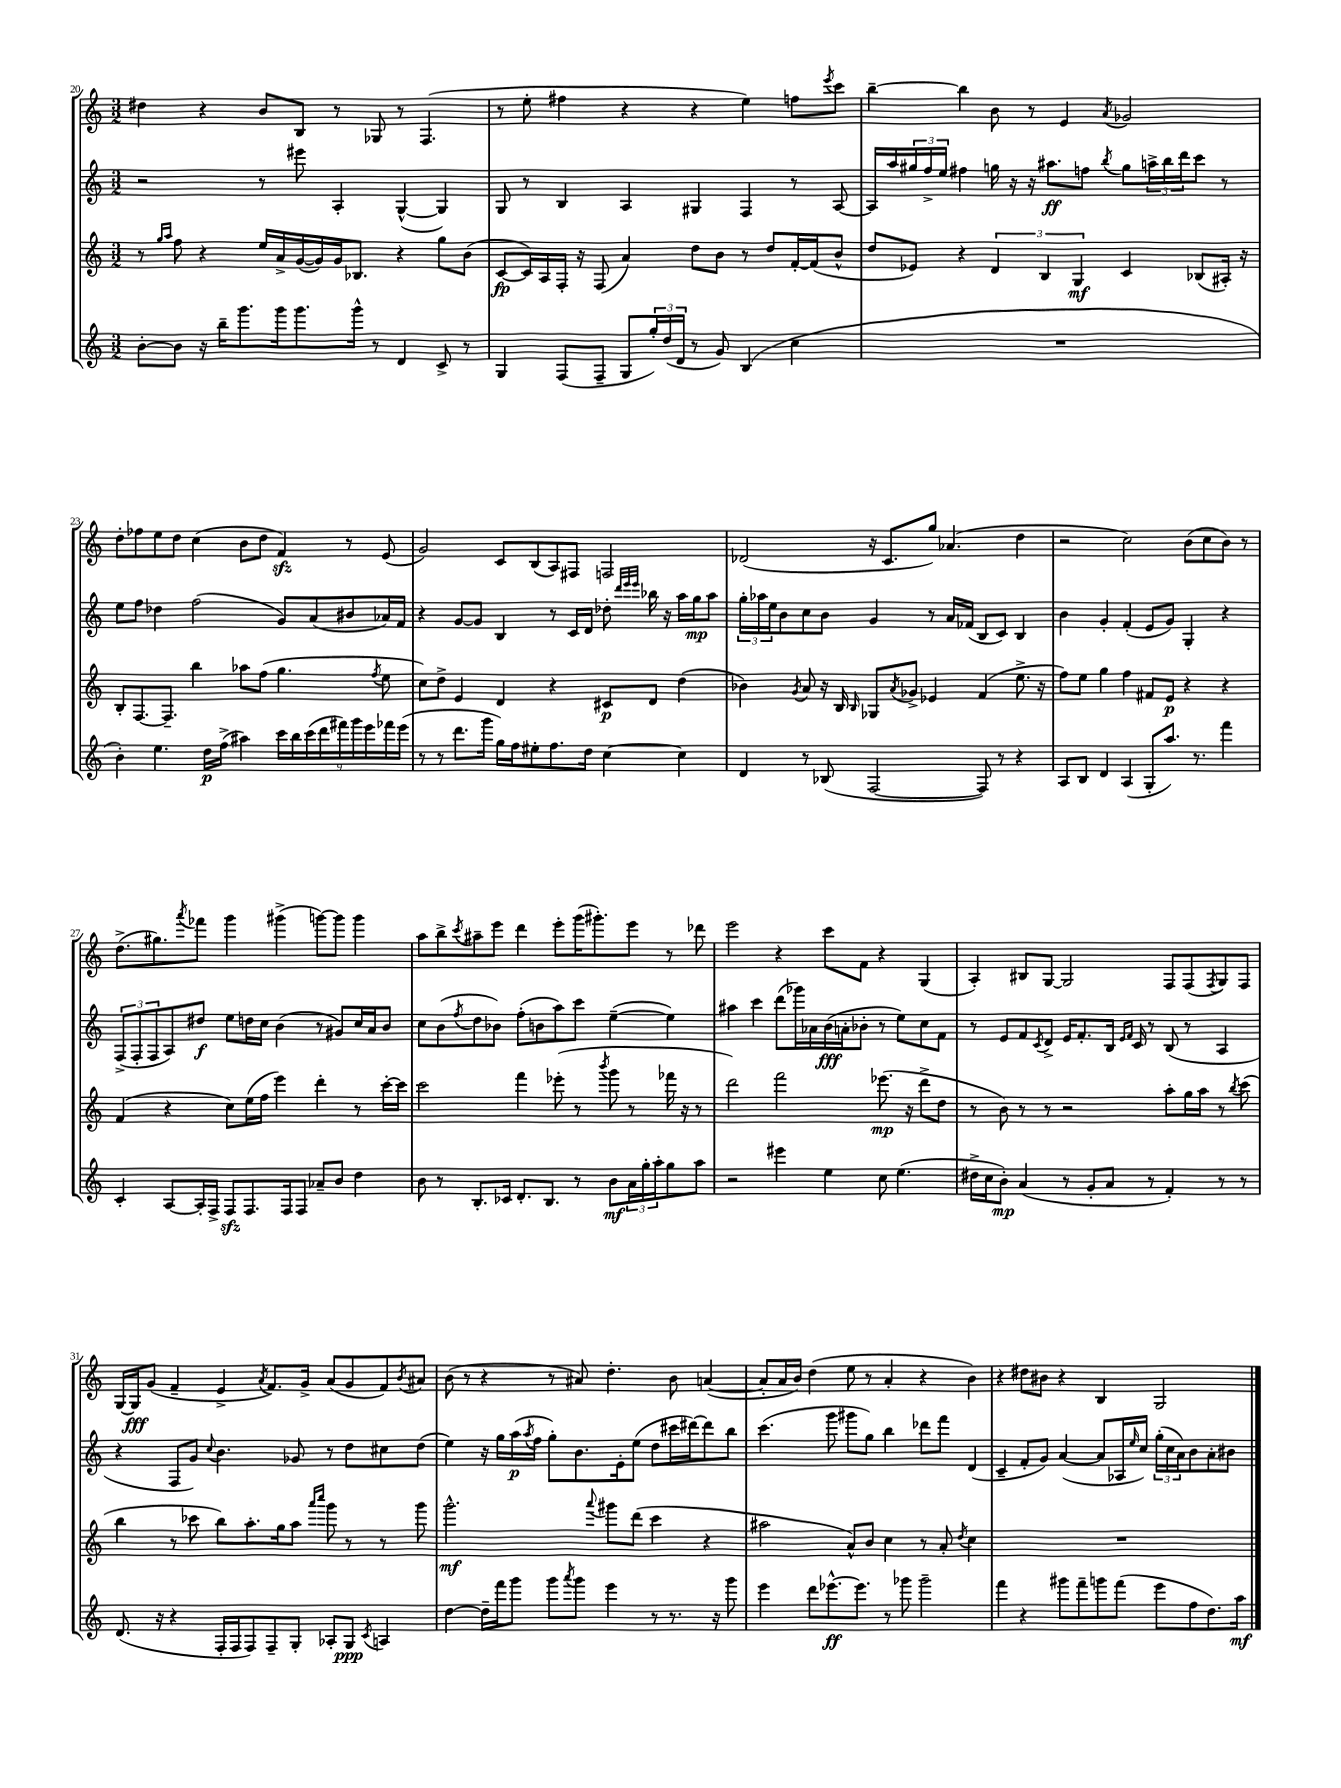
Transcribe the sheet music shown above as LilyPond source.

<<
\new StaffGroup <<
\new Staff = "s0" {
    \clef treble \key c \major \numericTimeSignature \time 3/2
    dis''4 r4 b'8 b8 r8 ges8 r8 f4.( |
    r8 e''8-. fis''4 r4 r4 e''4) f''8 \acciaccatura { e'''8 } c'''8 |
    b''4~-- b''4 b'8 r8 e'4 \acciaccatura { a'8 } ges'2 |
    d''8-. fes''8 e''8 d''8 c''4( b'8 d''8 f'4\sfz) r8 e'8( |
    g'2) c'8 b8( a8) fis8 f2 |
    des'2( r16 c'8. g''8) aes'4.( d''4 |
    r2 c''2) b'8( c''8 b'8) r8 |
    d''8.->( gis''8.) \acciaccatura { a'''8 } fes'''8 g'''4 gis'''4->( g'''8~) g'''8 g'''4 |
    a''8 b''8-> \acciaccatura { c'''8 } ais''8-- e'''8 d'''4 e'''8-. g'''16( gis'''8.-.) e'''8 r8 des'''8 |
    e'''2 r4 c'''8 f'8 r4 g4( |
    a4-.) bis8 g8~ g2 f8 f8( \acciaccatura { f8 } g8) f8 |
    g16~ g16\fff g'8( f'4-- e'4-> \acciaccatura { a'8 } f'8.) g'16-> a'8( g'8 f'8) \acciaccatura { b'8 } ais'8 |
    b'8( r8 r4 r8 ais'8) d''4.-. b'8 a'4~( |
    a'8-. a'16 b'16) d''4( e''8 r8 a'4-. r4 b'4) |
    r4 dis''8 bis'8 r4 b4 g2 \bar "|." |
}
\new Staff = "s1" {
    \clef treble \key c \major \numericTimeSignature \time 3/2
    r2 r8 eis'''8 a4-. g4~-^( g4) |
    g8 r8 b4 a4 gis4 f4 r8 a8~ |
    a16 a''16 \tuplet 3/2 { gis''16 f''16-> e''16 } fis''4 g''16 r16 r16 ais''8.\ff f''8 \acciaccatura { b''8 } g''8 \tuplet 3/2 { a''16-> b''16 d'''16 } c'''8 r8 |
    e''8 f''8 des''4 f''2( g'8) a'8( bis'8 aes'16) f'16 |
    r4 g'8~ g'8 b4 r8 c'16 d'16 des''8-. \grace { d'''32 e'''32 e'''32 } bes''16 r16 a''16 g''16\mp a''8 |
    \tuplet 3/2 { g''16-. aes''16 e''16 } b'8 c''8 b'8 g'4 r8 a'16 fes'16( b8 c'8) b4 |
    b'4 g'4-. f'4-.( e'8 g'8) g4-. r4 |
    \tuplet 3/2 { f8->( f8-. f8 } a8) dis''8\f e''8 d''16 c''16 b'4( r8 gis'8) c''16 a'16 b'8 |
    c''8 b'8( \acciaccatura { f''8 } d''8 bes'8) f''8-.( b'8 a''8) c'''8 e''4~--( e''4) |
    ais''4 c'''4 d'''8( ges'''16) aes'16 b'16\fff( a'16-. bes'8-. r8 e''8) c''8 f'8 |
    r8 e'8 f'8 \acciaccatura { c'8 } d'8-> e'16 f'8.-. b16 \grace { e'16 f'16 } c'16 r8 b8( r8 a4 |
    r4 f8 g'8) \appoggiatura { c''8 } b'4. ges'8 r8 d''8 cis''8 d''8( |
    e''4) r16 g''16 a''16\p( \acciaccatura { a''8 } f''16 g''8-.) b'8. e'16-. e''8( d''8 cis'''16 dis'''16~) dis'''8 b''8 |
    c'''4.( g'''8 gis'''8 g''8) b''4 des'''8 f'''8 d'4( |
    c'4-- f'8-. g'8) a'4~( a'8 aes16 \grace { e''16 } c''16) \tuplet 3/2 { g''16-.( c''16 a'16) } b'8 a'8-. bis'8 \bar "|." |
}
\new Staff = "s2" {
    \clef treble \key c \major \numericTimeSignature \time 3/2
    r8 \grace { g''16 a''16 } f''8 r4 e''16 a'16-> g'16~( g'16) g'16 bes8. r4 g''8 b'8( |
    c'8~\fp c'16) a16 f16-. r16 f8( a'4) d''8 b'8 r8 d''8 f'16~-. f'16( b'8-^ |
    d''8 ees'8) r4 \tuplet 3/2 { d'4 b4 g4\mf } c'4 bes8( ais16-.) r16 |
    b8-. f8.~ f8.-- b''4 aes''8 f''8( g''4. \acciaccatura { f''8 } e''8 |
    c''8) d''8-> e'4 d'4 r4 cis'8\p d'8 d''4( |
    bes'4) \acciaccatura { g'8 } a'8 r16 b16 \grace { b16 } ges8 \acciaccatura { a'8 } ges'8-> ees'4 f'4( e''8.-> r16 |
    f''8) e''8 g''4 f''4 fis'8 e'8\p r4 r4 |
    f'4( r4 c''8) e''16( f''16 e'''4) d'''4-. r8 c'''16~-. c'''16 |
    c'''2 f'''4 ees'''8-.( r8 \acciaccatura { b'''8 } g'''8 r8 fes'''16 r16 r8 |
    d'''2) f'''2 ees'''8.\mp( r16 d'''8-> d''8 |
    r8 b'8) r8 r8 r2 a''8-. g''16 a''16 r8 \acciaccatura { b''8 } c'''8( |
    b''4 r8 ces'''8 b''8) a''8.-. g''16 a''8 \grace { a'''16 c''''16 } g'''8 r8 r8 g'''8 |
    g'''2.-^\mf \appoggiatura { a'''8 } gis'''8 d'''8( c'''4 r4 |
    ais''2 a'8-^) b'8 c''4 r8 a'8-. \acciaccatura { d''8 } c''4 |
    R1. \bar "|." |
}
\new Staff = "s3" {
    \clef treble \key c \major \numericTimeSignature \time 3/2
    b'8~-. b'8 r16 b''16-- g'''8. g'''16 g'''8. g'''16-^ r8 d'4 c'8-> r8 |
    g4 f8( f8-- g8 \tuplet 3/2 { g''16-.) d''16( d'16 } r8 g'8) b4( c''4 |
    R1. |
    b'4-.) e''4. d''16\p f''16->( ais''4) \tuplet 9/8 { c'''16 b''16 c'''16( d'''16 fis'''16) g'''16 e'''16 fes'''16 e'''16( } |
    r8 r8 d'''8. g'''16 g''16) f''16 eis''8-. f''8. d''16 c''4~ c''4 |
    d'4 r8 bes8( f2~ f8) r8 r4 |
    a8 b8 d'4 a4( g8-. a''8.) r8. f'''4 |
    c'4-. a8~ a16-. f16-> f8\sfz f8. f16 f8 aes'8-- b'8 d''4 |
    b'8 r8 b8.-. ces'16 d'8.-. b8. r8 b'8\mf \tuplet 3/2 { a'16 g''16-. a''16-. } g''8 a''8 |
    r2 eis'''4 e''4 c''8 e''4.( |
    dis''16-> c''16 b'8-.\mp) a'4( r8 g'8-. a'8 r8 f'4-.) r8 r8 |
    d'8.( r16 r4 f16-. f16 f8) f8-- g8-. aes8-. g8\ppp \acciaccatura { c'8 } a4 |
    d''4~ d''16-- f'''16 g'''8 g'''8 \acciaccatura { a'''8 } g'''8 e'''4 r8 r8. r16 g'''8 |
    e'''4 d'''8 ees'''8.~-^\ff ees'''8. r8 ges'''8 ges'''2-- |
    f'''4 r4 gis'''8 f'''8-- g'''8 f'''8( e'''8 f''8 d''8.) a''16\mf \bar "|." |
}
>>
>>
\layout { \context { \Score currentBarNumber = #20 } }
